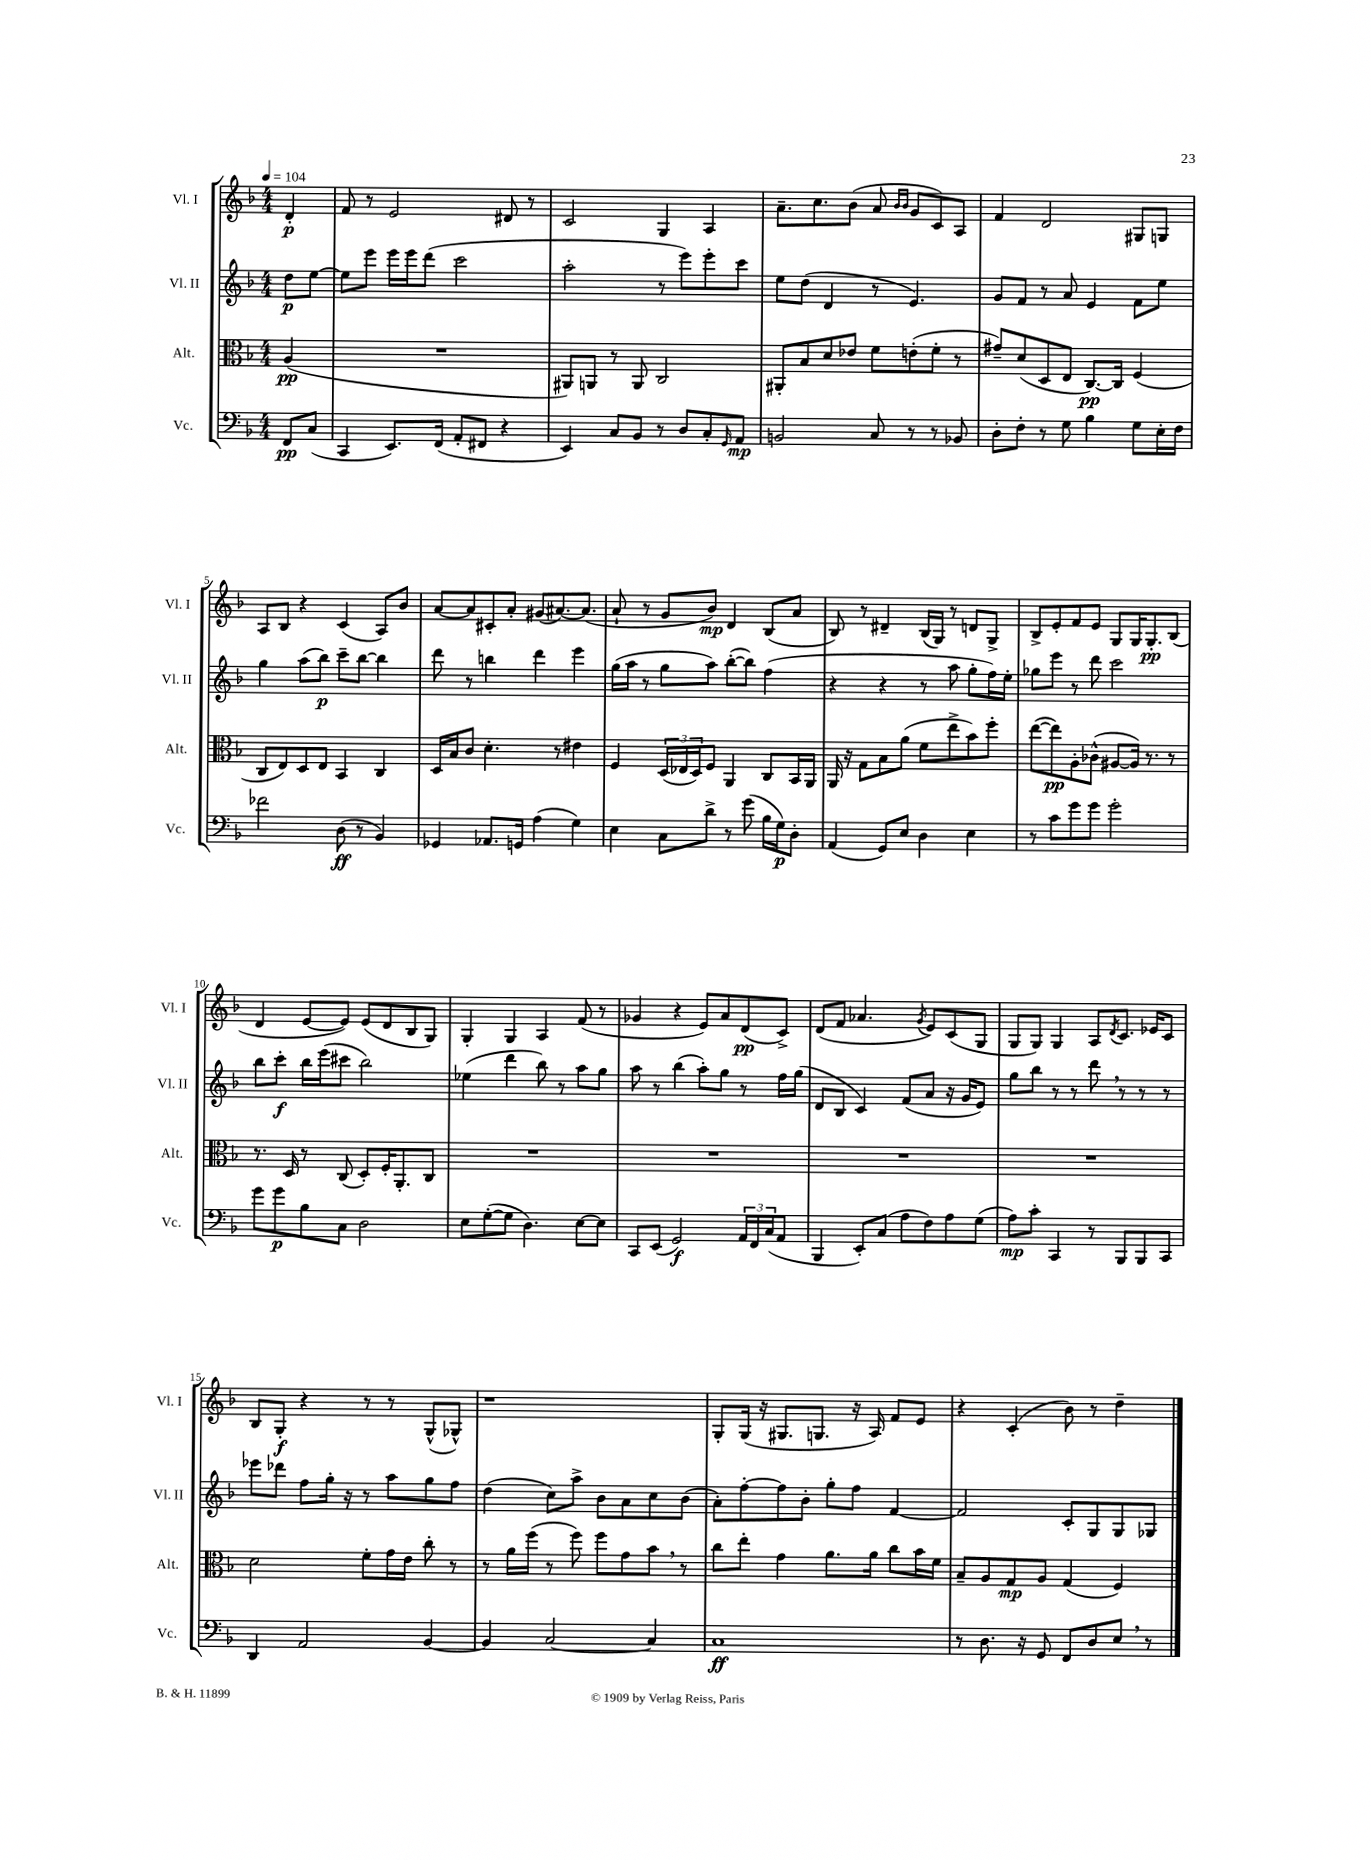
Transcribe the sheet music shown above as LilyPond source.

<<
\new StaffGroup <<
\new Staff = "s0" \with { instrumentName = "Vl. I" shortInstrumentName = "Vl. I" } {
    \clef treble \key f \major \numericTimeSignature \time 4/4 \partial 4 \tempo 4 = 104
    d'4-.\p |
    f'8 r8 e'2 dis'8 r8 |
    c'2 g4 a4 |
    a'8.-- c''8. bes'8( a'8 \grace { bes'16 bes'16 } g'8 c'8) a8 |
    f'4 d'2 gis8 g8 |
    a8 bes8 r4 c'4( a8) bes'8 |
    a'8~ a'8 cis'8-. a'8-. gis'8( ais'8.~) ais'8.( |
    a'8-! r8 g'8 bes'8\mp) d'4 bes8( a'8 |
    bes8) r8 dis'4-- bes16( g16) r8 d'8 g8-> |
    bes8-> e'8-. f'8 e'8 g8 g16 g8.-.\pp bes8( |
    d'4 e'8~ e'8) e'8( d'8 bes8 g8) |
    g4-. g4 a4 f'8( r8 |
    ges'4 r4 e'8) a'8 d'8\pp( c'8->) |
    d'8( f'8 aes'4. \acciaccatura { g'8 } e'8) c'8( g8 |
    g8 g8) g4 a8 \acciaccatura { d'8 } c'8. ees'16 c'8 |
    bes8 g8-.\f r4 r8 r8 g8-^( ges8-^) |
    r1 |
    g8-. g16( r16 gis8. g8. r16 a16) f'8 e'8 |
    r4 c'4-.( bes'8) r8 d''4-- \bar "|." |
}
\new Staff = "s1" \with { instrumentName = "Vl. II" shortInstrumentName = "Vl. II" } {
    \clef treble \key f \major \numericTimeSignature \time 4/4 \partial 4
    d''8\p e''8~ |
    e''8 e'''8 e'''16 e'''16 d'''8( c'''2 |
    a''2-. r8 e'''8) e'''8-. c'''8 |
    e''8 d''8( d'4 r8 e'4.) |
    g'8 f'8 r8 a'8 e'4 f'8 e''8 |
    g''4 a''8( bes''8\p) c'''8-- bes''8~ bes''4 |
    d'''8 r8 b''4 d'''4 e'''4 |
    g''16( a''16 r8 g''8 a''8) bes''8~-.( bes''8) f''4( |
    r4 r4 r8 a''8 g''8-. f''16) e''16-. |
    ges''8 e'''8 r8 d'''8 c'''2 |
    bes''8 c'''8-.\f bes''16 e'''16( cis'''8 bes''2) |
    ees''4( d'''4 bes''8) r8 a''8 g''8 |
    a''8 r8 bes''4( a''8-.) g''8 r8 f''16 g''16( |
    d'8 bes8 c'4) f'8( a'8 r16 g'16 e'8) |
    g''8 bes''8 r8 r8 d'''8 \breathe r8 r8 r8 |
    ees'''8 des'''8 f''8 g''16-. r16 r8 a''8 g''8 f''8 |
    d''4( c''8) a''8-> bes'8 a'8 c''8 bes'8( |
    a'8-.) f''8~-. f''8 bes'8-. g''8-. f''8 f'4~ |
    f'2 c'8-. g8 g8 ges8 \bar "|." |
}
\new Staff = "s2" \with { instrumentName = "Alt." shortInstrumentName = "Alt." } {
    \clef alto \key f \major \numericTimeSignature \time 4/4 \partial 4
    a4\pp( |
    R1 |
    ais,8) a,8 r8 a,8 c2 |
    ais,8-. bes8 d'8 ees'8 f'8 e'8-.( f'8-. r8 |
    gis'8--) d'8( d8 e8 c8.~\pp) c16 f4( |
    c8 e8) d8 e8 bes,4 c4 |
    d16 bes16 c'8 d'4.-. r8 eis'4 |
    f4 \tuplet 3/2 { d16( ees16 d16) } f8 a,4 c8 bes,16 a,16 |
    a,16 r16 g8 bes8 a'8( f'8 e''8-> bes'8) f''8-. |
    e''8~( e''8\pp) a8-. ces'8-^( ais8~ ais16) r8. r8 |
    r8. d16 r8 c8( d8-.) f16-. a,8.-. c8 |
    R1 |
    R1 |
    R1 |
    R1 |
    d'2 f'8-. g'16 e'16 c''8-. r8 |
    r8 a'16 f''16( r8 f''8) f''8 g'8 bes'8 \breathe r8 |
    c''8 e''8-. g'4 a'8. a'16 c''8 bes'16 f'16 |
    bes8-- a8 g8\mp a8 g4( f4) \bar "|." |
}
\new Staff = "s3" \with { instrumentName = "Vc." shortInstrumentName = "Vc." } {
    \clef bass \key f \major \numericTimeSignature \time 4/4 \partial 4
    f,8\pp c8( |
    c,4 e,8.) f,16( a,8-. fis,8 r4 |
    e,4) c8 bes,8 r8 d8 c8-. \grace { g,16 } a,8\mp |
    b,2 c8 r8 r8 bes,8 |
    d8-. f8-. r8 g8 bes4 g8 e16-. f16 |
    fes'2 d8\ff( r8 bes,4) |
    ges,4 aes,8. g,16 a4( g4) |
    e4 c8 d'8-> r8 g'8( bes16 g16\p) d8-. |
    a,4( g,8) e8 d4 e4 |
    r8 c'8 g'8 g'8 g'2-. |
    g'8 g'8\p bes8 c8 d2 |
    e8 g8~-.( g8 d4.) e8~ e8 |
    c,8 e,8( g,2\f) \tuplet 3/2 { a,16 f,16 c16( } a,8 |
    bes,,4 e,8-.) c8( a8 f8) a8 g8( |
    a8\mp) c'8-. c,4 r8 bes,,8 bes,,8 c,8 |
    d,4 a,2 bes,4~ |
    bes,4 c2~ c4 |
    c1\ff |
    r8 d8. r16 g,8 f,8 d8 e8 \breathe r8 \bar "|." |
}
>>
>>
